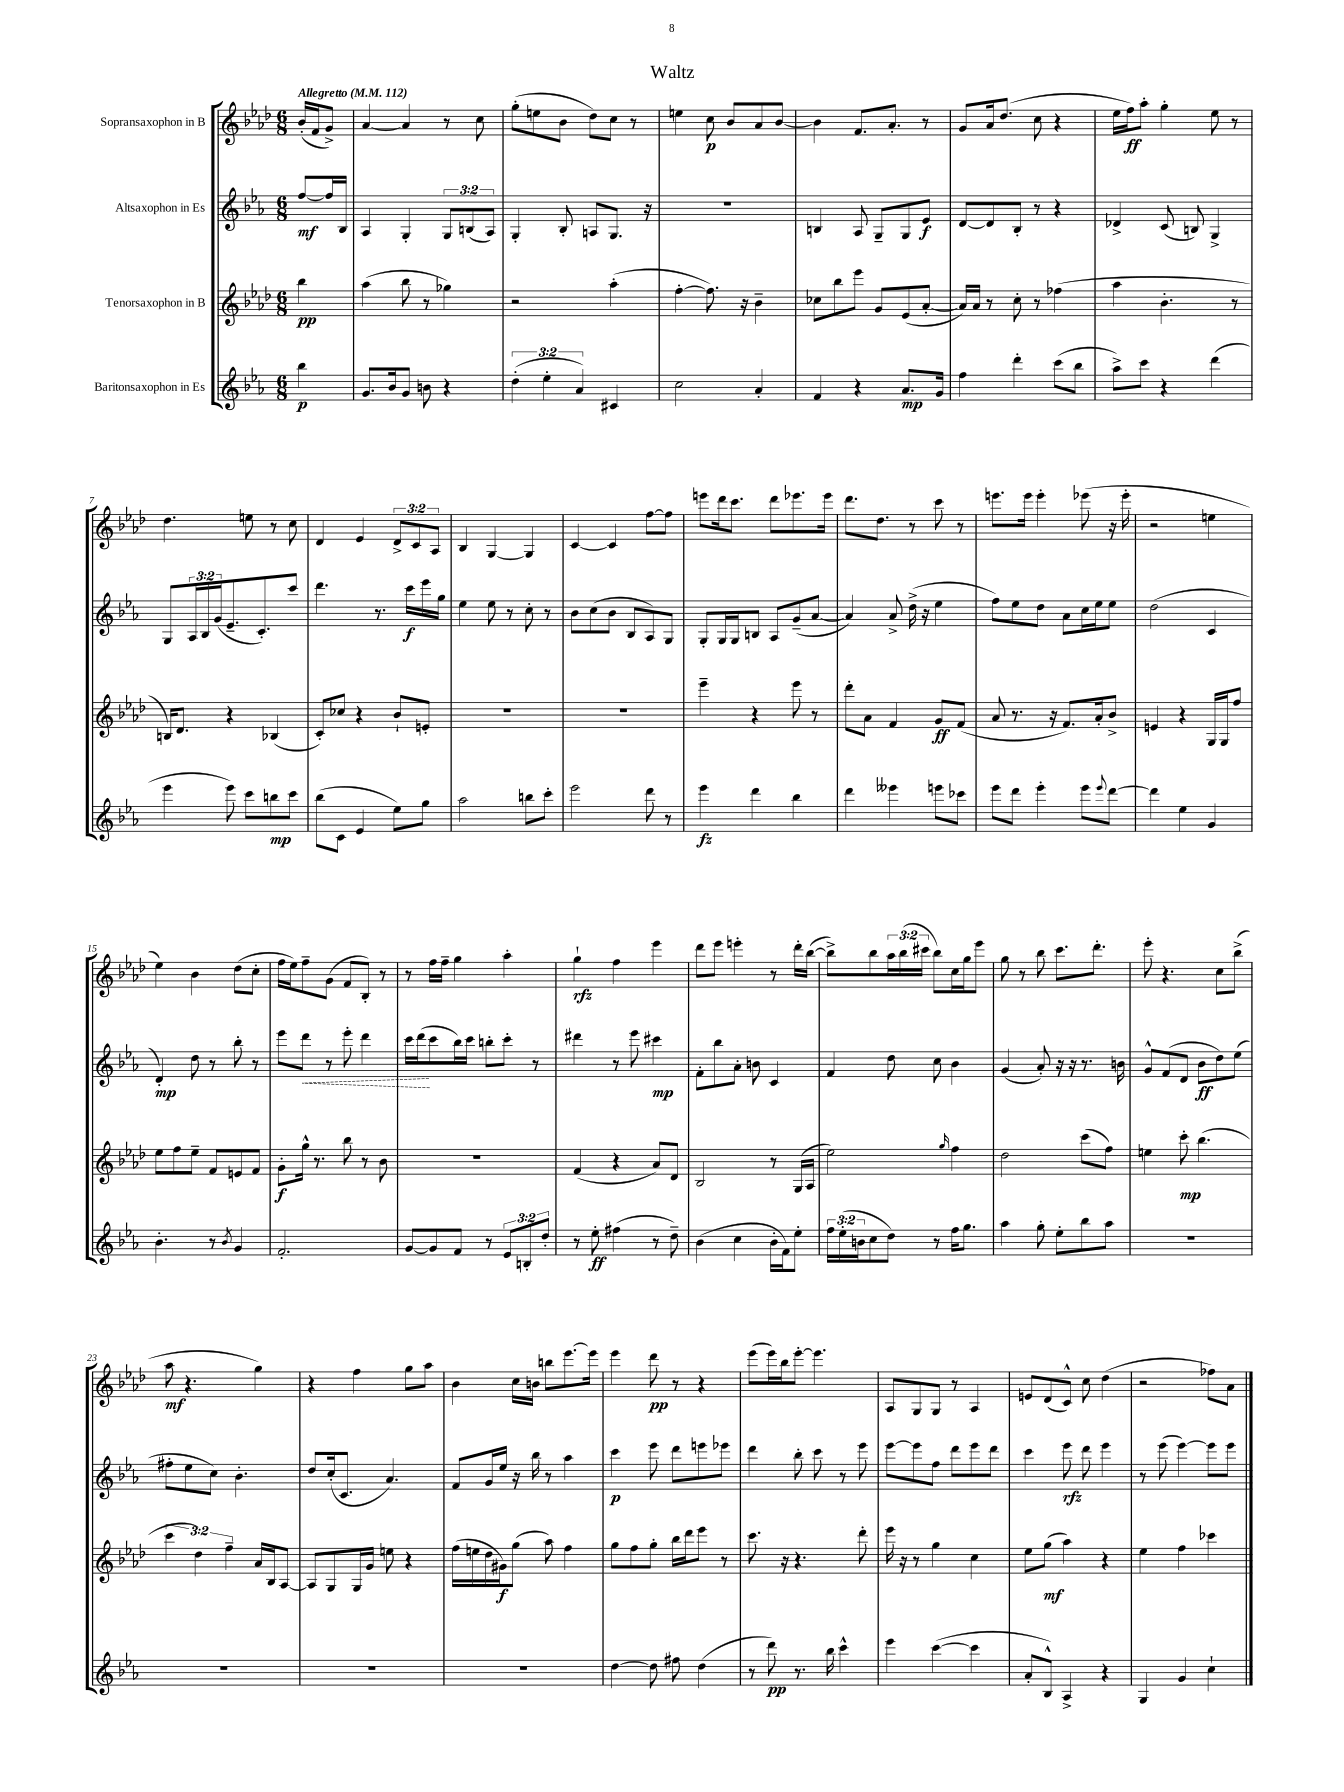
\header { title = "Waltz" }
<<
\new StaffGroup <<
\new Staff = "s0" \with { instrumentName = "Sopransaxophon in B" } {
    \clef treble \key aes \major \numericTimeSignature \time 6/8 \override Staff.TupletNumber.text = #tuplet-number::calc-fraction-text \partial 4 \tempo "Allegretto" 4 = 112
    bes'16-.( f'16 g'8->) |
    aes'4~ aes'4 r8 c''8 |
    g''8-.( e''8 bes'8 des''8) c''8 r8 |
    e''4 c''8\p bes'8 aes'8 bes'8~ |
    bes'4 f'8. aes'8.-. r8 |
    g'8 aes'16 des''8.( c''8 r4 |
    ees''16 f''16\ff) aes''8-. g''4-. ees''8 r8 |
    des''4. e''8 r8 c''8 |
    des'4 ees'4 \tuplet 3/2 { des'8-> c'8 aes8 } |
    bes4 g4~ g4 |
    c'4~ c'4 f''8~ f''8 |
    e'''8 des'''16 c'''8. des'''8 ees'''8. ees'''16 |
    des'''8. des''8. r8 c'''8 r8 |
    e'''8. e'''16 e'''4-. ees'''8( r16 ees'''16-. |
    r2 e''4 |
    ees''4) bes'4 des''8( c''8-. |
    f''16 ees''16) f''8-- g'8( f'8 bes8-.) r8 |
    r8 f''16 f''16-- g''4 aes''4-. |
    g''4-!\rfz f''4 ees'''4 |
    des'''8 ees'''8 e'''4-. r8 des'''16-. bes''16~( |
    bes''8->) bes''8 \tuplet 3/2 { aes''16 bes''16( cis'''16 } bes''8) c''16 g''16 ees'''8 |
    g''8 r8 bes''8 c'''8. des'''8.-. |
    ees'''8-. r4. c''8 bes''8->( |
    aes''8\mf r4. g''4) |
    r4 f''4 g''8 aes''8 |
    bes'4 c''16 b'16 b''8 ees'''8.~ ees'''16 |
    ees'''4 des'''8\pp r8 r4 |
    ees'''8( ees'''16) bes''16 ees'''8~-. ees'''4. |
    aes8 g8 g8 r8 aes4 |
    e'8 des'8( c'8-^) c''8 des''4( |
    r2 fes''8) aes'8 \bar "|." |
}
\new Staff = "s1" \with { instrumentName = "Altsaxophon in Es" } {
    \clef treble \key ees \major \numericTimeSignature \time 6/8 \override Staff.TupletNumber.text = #tuplet-number::calc-fraction-text \partial 4
    f''8~\mf f''16 bes16 |
    aes4 g4-. \tuplet 3/2 { g8 b8( aes8) } |
    g4-. bes8-. a8 g8. r16 |
    R2. |
    b4 aes8 g8-- g8 ees'8\f |
    d'8~ d'8 bes8-. r8 r4 |
    des'4-> c'8( b8) g4-> |
    g8 \tuplet 3/2 { aes16 bes16 g'16( } ees'8.-- c'8.-.) c'''8 |
    d'''4. r8. c'''16\f ees'''16 g''16 |
    ees''4 ees''8 r8 c''8-. r8 |
    bes'8 c''8( bes'8 bes8 aes8) g8 |
    g8-. g16 g16 b8 aes8 g'8--( aes'8~ |
    aes'4) aes'8-> d''16->( r16 ees''4 |
    f''8) ees''8 d''8 aes'8 c''16 ees''16 ees''8 |
    d''2( c'4 |
    d'4-.\mp) d''8 r8 bes''8-. r8 |
    ees'''8 \once \override Hairpin.style = #'dashed-line d'''8\< r8 ees'''8-. d'''4 |
    c'''16 d'''16\!( c'''8 bes''16) c'''16 b''8-. c'''8-. r8 |
    dis'''4 r8 ees'''8 cis'''4\mp |
    f'8-. bes''8 aes'8-. b'8 c'4 |
    f'4 d''8 c''8 bes'4 |
    g'4( aes'8-.) r16 r16 r8. b'16 |
    g'8-^ f'8( d'8 bes'8\ff d''8) ees''8( |
    fis''8-. ees''8 c''8) bes'4.-. |
    d''8 c''16-.( c'8. aes'4.) |
    f'8 g'16 ees''16 r16 bes''16 r8 aes''4 |
    c'''4\p ees'''8 d'''8 e'''8 ees'''8 |
    d'''4 bes''8-. c'''8 r8 ees'''8 |
    ees'''8~ ees'''8 f''8 d'''8 ees'''8 d'''8 |
    c'''4 ees'''8\rfz d'''8 ees'''4 |
    r8 ees'''8( ees'''4~) ees'''8 ees'''8 \bar "|." |
}
\new Staff = "s2" \with { instrumentName = "Tenorsaxophon in B" } {
    \clef treble \key aes \major \numericTimeSignature \time 6/8 \override Staff.TupletNumber.text = #tuplet-number::calc-fraction-text \partial 4
    bes''4\pp |
    aes''4( bes''8 r8 ges''4) |
    r2 aes''4-.( |
    f''4~-. f''8.) r16 bes'4-- |
    ces''8 bes''8 ees'''8 g'8 ees'8( aes'8~-. |
    aes'16) aes'16 r8 c''8-. r8 fes''4( |
    aes''4 bes'4.-. r8 |
    b16) des'8. r4 bes4( |
    c'8-.) ces''8 r4 bes'8-! e'8-. |
    R2. |
    R2. |
    ees'''4-- r4 ees'''8 r8 |
    des'''8-. aes'8 f'4 g'8\ff f'8( |
    aes'8 r8. r16 f'8.) aes'16-. bes'8-> |
    e'4 r4 g16 g16 f''8 |
    ees''8 f''8 ees''8-- f'8 e'8 f'8 |
    g'8-.\f g''16-^ r8. bes''8 r8 bes'8 |
    R2. |
    f'4( r4 aes'8) des'8 |
    bes2 r8 g16( aes16 |
    ees''2) \grace { g''16 } f''4 |
    des''2 c'''8( f''8) |
    e''4 c'''8-.\mp bes''4.( |
    \tuplet 3/2 { c'''4 des''4) f''4-- } aes'16 bes16 aes8~ |
    aes8 g8 g16 g'16 e''8 r4 |
    f''16( e''16 des''16 gis'16\f) g''8( aes''8) f''4 |
    g''8 f''8 g''8-. bes''16 des'''16 ees'''8 r8 |
    c'''8. r16 r4. des'''8-. |
    ees'''16 r16 r8 g''4 c''4 |
    ees''8 g''8\mf( aes''4) r4 |
    ees''4 f''4 ces'''4 \bar "|." |
}
\new Staff = "s3" \with { instrumentName = "Baritonsaxophon in Es" } {
    \clef treble \key ees \major \numericTimeSignature \time 6/8 \override Staff.TupletNumber.text = #tuplet-number::calc-fraction-text \partial 4
    bes''4\p |
    g'8. bes'16 g'8 b'8 r4 |
    \tuplet 3/2 { d''4-.( ees''4-. aes'4) } cis'4 |
    c''2 aes'4-. |
    f'4 r4 aes'8.\mp g'16 |
    f''4 d'''4-. c'''8( bes''8 |
    aes''8->) c'''8 r4 d'''4( |
    ees'''4 ees'''8) c'''8 b''8\mp c'''8 |
    bes''8( c'8 ees'4 ees''8) g''8 |
    aes''2 b''8 c'''8-. |
    ees'''2 d'''8 r8 |
    ees'''4\fz d'''4 bes''4 |
    d'''4 eeses'''4 e'''8 ces'''8 |
    ees'''8 d'''8 ees'''4-. ees'''8 \appoggiatura { ees'''8 } d'''8~ |
    d'''4 ees''4 g'4 |
    bes'4.-. r8 \acciaccatura { bes'8 } g'4 |
    f'2.-. |
    g'8~ g'8 f'8 r8 \tuplet 3/2 { ees'8 b8-. d''8-. } |
    r8 ees''8-.\ff fis''4( r8 d''8--) |
    bes'4( c''4 bes'16-. f'16) ees''8-. |
    \tuplet 3/2 { f''16 ees''16-.( b'16 } c''8 d''8) r8 f''16 g''8. |
    aes''4 g''8-. ees''8-. bes''8 aes''8 |
    R2. |
    R2. |
    R2. |
    R2. |
    d''4~ d''8 fis''8 d''4( |
    r8 d'''8\pp) r8. bes''16 c'''4-^ |
    ees'''4 c'''4~( c'''4 |
    aes'8-. bes8-^) aes4-> r4 |
    g4 g'4 c''4-! \bar "|." |
}
>>
>>
